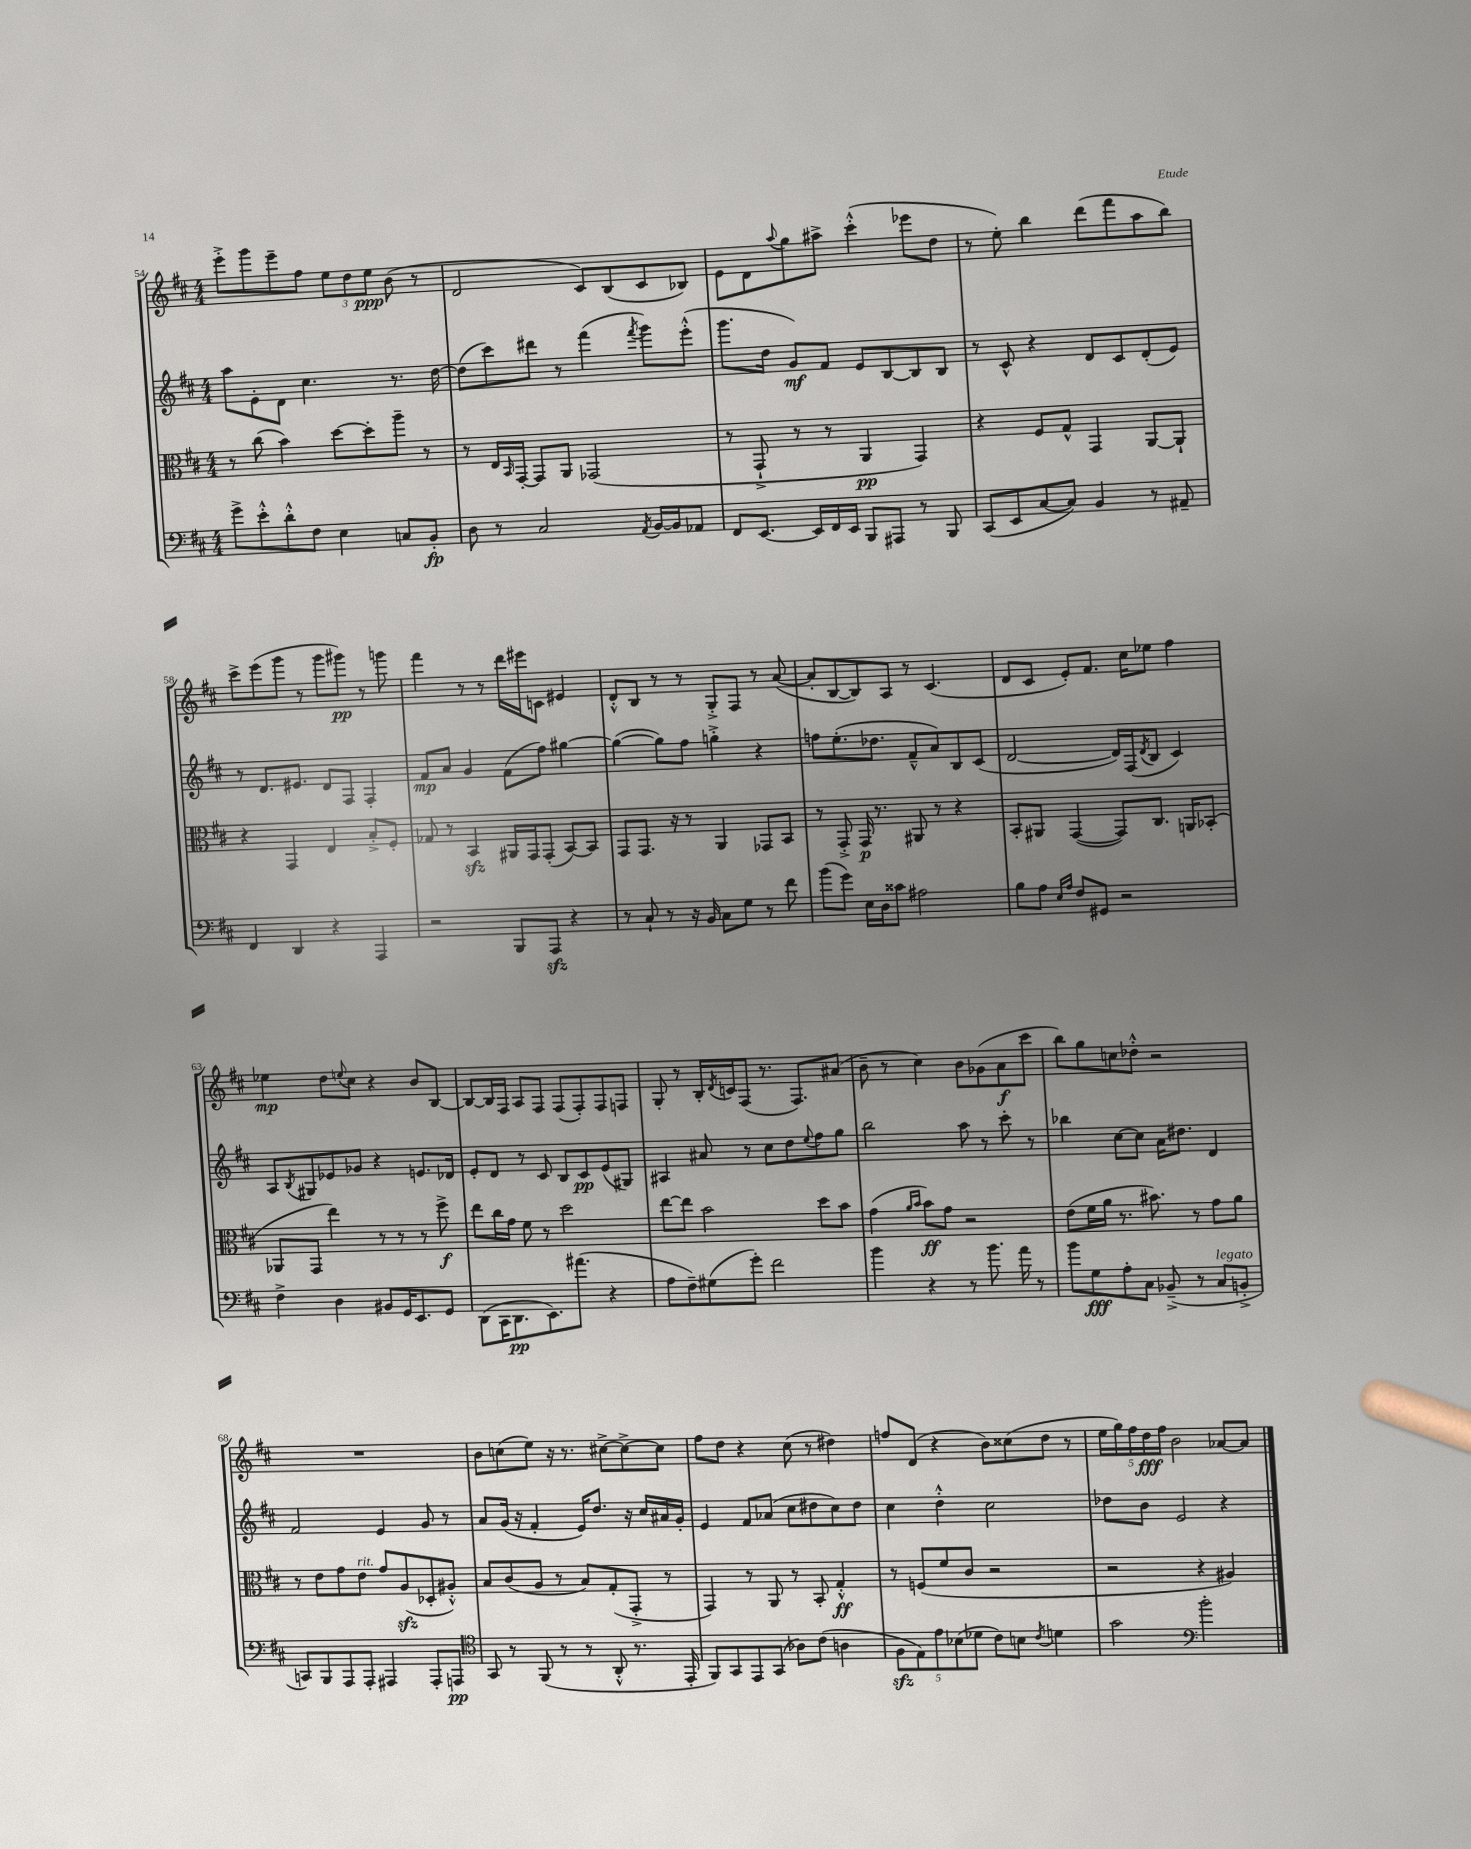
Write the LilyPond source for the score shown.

<<
\new StaffGroup <<
\new Staff = "s0" {
    \clef treble \key d \major \numericTimeSignature \time 4/4
    e'''8-.-> g'''8 e'''8-- fis''8 \tuplet 3/2 { e''8 d''8 e''8\ppp } b'8( r8 |
    d'2 cis'8) b8( cis'8 bes8) |
    e'8 d'8 \appoggiatura { a''8 } g''8 ais''8-> cis'''4-.-^( ees'''8 d''8 |
    r8 e''8-.) b''4 d'''8( fis'''8 a''8 b''8) |
    cis'''8-> e'''8( g'''8 r8 g'''8 gis'''8\pp) r8 g'''8 |
    fis'''4 r8 r8 d'''16 eis'''16 c'8 eis'4 |
    d'8-.-^ b8 r8 r8 g8-.-> fis8 r8 a'8~( |
    a'8-. b8~ b8) a8 r8 cis'4.( |
    d'8 cis'8 e'8-.) fis'8. cis''16 ees''8 fis''4 |
    ees''4\mp d''8 \appoggiatura { e''8 } cis''8 r4 b'8 b8~ |
    b8~ b16 fis16 a8 fis8 fis8( fis8-.) fis8 f8 |
    g8-. r8 b16-. \acciaccatura { d'8 } c'16 fis8( r8. fis8.) ais'8( |
    b'8-- r8 cis''4) b'8 ges'8( a'8\f cis'''8 |
    b''8) g''8 c''8 des''8-.-^ r2 |
    R1 |
    b'8 c''8( e''8) r16 r8. cis''8~-> cis''8~-> cis''8 |
    fis''8 d''8 r4 cis''8( r8 dis''4) |
    f''8 d'8( r4 b'8) cisis''8( d''8 r8 |
    \tuplet 5/4 { e''16 g''16) fis''16 d''16\fff fis''16 } b'2 aes'8~ aes'8 \bar "|." |
}
\new Staff = "s1" {
    \clef treble \key d \major \numericTimeSignature \time 4/4
    a''8 e'8-. d'8 cis''4. r8. d''16~ |
    d''8( cis'''8) dis'''8 r8 fis'''4( \acciaccatura { fis'''8 } g'''8) e'''8-.-^( |
    g'''8. d''16 g'8\mf) fis'8 e'8 b8~ b8 b8 |
    r8 cis'8-^ r4 d'8 cis'8 d'8-.( e'8) |
    r8 d'8. eis'8. d'8 fis8 fis4-. |
    fis'8\mp a'8 g'4 fis'8( fis''8) gis''4~ |
    gis''4~( gis''8) fis''8 g''4-.-> r4 |
    f''8 e''8.-.( des''8. fis'8---^ a'8) b8 cis'8( |
    d'2~ d'16) fis16( \acciaccatura { d'8 } b8 cis'4) |
    a8 \acciaccatura { b8 } gis8 ees'8 ges'8 r4 e'8. des'16 |
    e'8-. d'8 r8 cis'8 b8 cis'8\pp e'8( gis8) |
    ais4 ais'8 r8 cis''8 d''8 \appoggiatura { e''8 } fis''8 g''8 |
    b''2 a''8 r8 cis'''8-. r8 |
    bes''4 cis''8~ cis''8 a'16 dis''8. d'4 |
    fis'2 e'4 g'8 r8 |
    a'8 g'16( r16 fis'4-. e'16) d''8. r16 cis''16 ais'16 g'16-. |
    e'4 fis'8 aes'8( cis''8 dis''8 cis''8) dis''8 |
    cis''4 d''4-.-^ cis''2 |
    des''8 b'8 e'2 r4 \bar "|." |
}
\new Staff = "s2" {
    \clef alto \key d \major \numericTimeSignature \time 4/4
    r8 cis''8( b'4) d''8~ d''8-. a''8-- r8 |
    r8 e16 \grace { b,16 } g,16~-. g,8 a,8 ges,2( |
    r8 g,8-!-> r8 r8 a,4\pp g,4) |
    r4 fis8 g8-^ g,4 a,8~ a,8-! |
    r4 g,4 e4 b8-.-> fis8-. |
    ges8 r8 b,4\sfz ais,16 g,16 g,8-.( b,8~) b,8 |
    g,8 g,8. r16 r8 a,4 ges,8 b,8 |
    r8 g,8-.-> g,16\p r8. ais,8 r8 r4 |
    b,8-. ais,8 g,4~( g,8) cis8. a,16 bes,8-.( |
    aes,8 g,8 e''4) r8 r8 r8 fis''8->\f |
    e''8 cis''16 g'16 fis'8 r8 d''2 |
    e''8~ e''8 b'2 d''8 b'8 |
    g'4( \grace { a'16 b'16 } b'8\ff) g'8 r2 |
    e'8( fis'16 a'16 r8. bis'8.) r8 g'8 a'8 |
    r8 e'8 g'8 e'8^\markup { \italic "rit." } g'8 a8\sfz( des8-. ais8-.-^) |
    b8 cis'8( a8 r8 b8) g8-.( g,8-.-> r8 |
    g,4) r8 a,8 r8 b,8-. g4-.-^\ff |
    r8 f8( fis'8 cis'8 r2 |
    r2 r4 ais4) \bar "|." |
}
\new Staff = "s3" {
    \clef bass \key d \major \numericTimeSignature \time 4/4
    g'8-> e'8-.-^ d'8-.-^ fis8 e4 c8 b,8-.\fp |
    d8 r8 cis2 \acciaccatura { a,8 } b,16~ b,16 aes,8 |
    fis,8 e,8.~ e,16 fis,16 e,16 b,,8 ais,,8 r8 b,,8 |
    cis,8( e,8 cis8~ cis8) b,4 r8 ais,8-- |
    fis,4 d,4 r4 a,,4 |
    r2 b,,8 a,,8\sfz r4 |
    r8 cis8-! r8 r16 b,16 cis8 g8 r8 fis'8 |
    b'8( g'8) e16 d16 cisis'8 ais2 |
    b8 a8 \grace { e16 a16 } fis8 gis,8 r2 |
    fis4-> d4 bis,8 g,16 e,8. g,8 |
    d,8( cis,16 d,8.\pp e,8.) ais'8.( r4 |
    a8 fis8--) gis8( g'8-.) fis'2 |
    b'4 r4 r8 b'8. a'16 r8 |
    b'8 g8\fff a8-. cis8 bes,8--->( r8 cis8^\markup { \italic "legato" } b,8-.-> |
    c,8) b,,8 a,,8 a,,8-. ais,,4 ais,,8-. a,,8\pp |
    \clef tenor g,8 r8 fis,8( r8 r8 a,8-.-^ r8. e,16-. |
    fis,8) g,8 e,8 g,8( aes8) cis'8( a4 |
    \tuplet 5/4 { fis8\sfz e8) e'8 bes8( des'8 } cis'8) b8 \acciaccatura { cis'8 } d'4 |
    g'2 \clef bass b'2-. \bar "|." |
}
>>
>>
\layout { \context { \Score currentBarNumber = #54 } }
